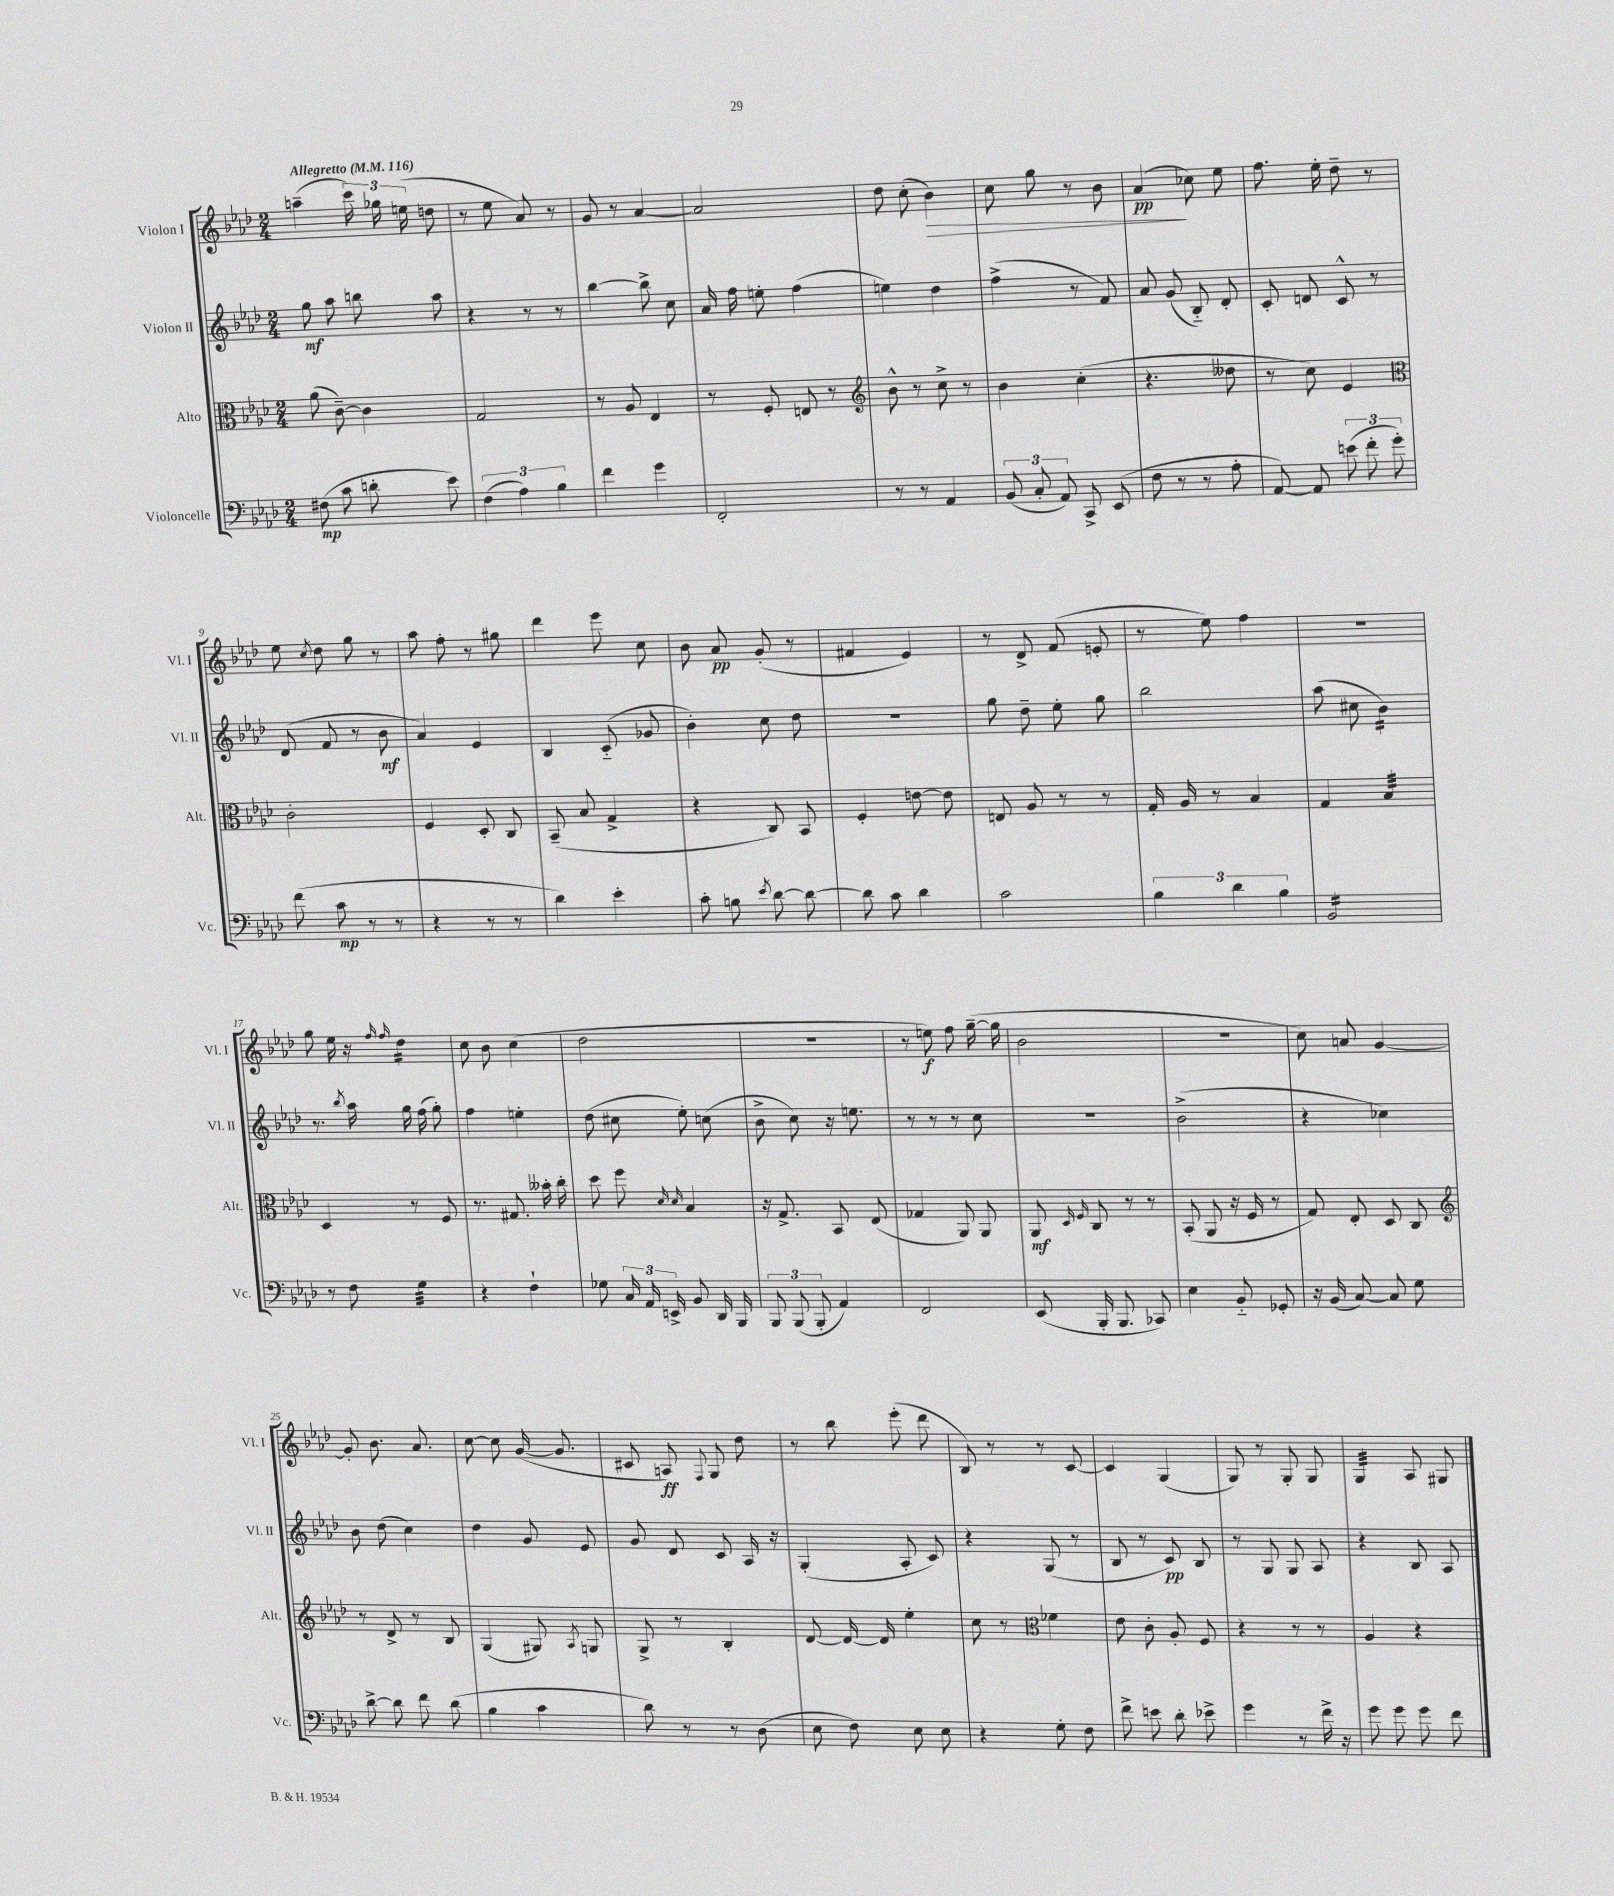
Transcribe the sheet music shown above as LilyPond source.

<<
\new StaffGroup <<
\new Staff = "s0" \with { instrumentName = "Violon I" shortInstrumentName = "Vl. I" } {
    \clef treble \key aes \major \numericTimeSignature \time 2/4 \tempo "Allegretto" 4 = 116
    \autoBeamOff a''4--( \tuplet 3/2 { c'''16) ges''16 e''16( } d''8 |
    r8 ees''8 aes'8) r8 |
    g'8 r8 aes'4~ |
    aes'2 |
    des''8 c''8-.( bes'4\>) |
    c''8 g''8 r8 bes'8 |
    aes'4\pp\!( ces''8) ees''8 |
    f''8. ees''16-. des''8-- r8 |
    ees''8 \acciaccatura { c''8 } des''8 g''8 r8 |
    aes''8 f''8-. r8 gis''8 |
    des'''4 ees'''8 c''8 |
    bes'8 aes'8\pp g'8-.( r8 |
    fis'4 ees'4) |
    r8 des'8-> f'8( e'8-. |
    r8 ees''8) f''4 |
    r2 |
    g''8 ees''16 r16 \grace { f''16 f''16 } des''4:16 |
    c''8 bes'8 c''4( |
    des''2 |
    R2 |
    r8 e''8\f) f''8 g''16~--( g''16 |
    bes'2 |
    r2 |
    c''8) a'8 g'4~ |
    g'8-. bes'8. aes'8. |
    c''8~ c''8 g'16~( g'8. |
    cis'8 a8\ff) \appoggiatura { f8 } g8 des''8 |
    r8 bes''8 ees'''8-.( des'''8 |
    bes8) r8 r8 c'8~ |
    c'4 g4( |
    g8) r8 g8-. g8 |
    g4:32 aes8 gis8 \bar "|." |
}
\new Staff = "s1" \with { instrumentName = "Violon II" shortInstrumentName = "Vl. II" } {
    \clef treble \key aes \major \numericTimeSignature \time 2/4
    \autoBeamOff g''8\mf aes''8 b''8 aes''8 |
    r4 r8 r8 |
    bes''4~ bes''8-> c''8 |
    aes'16 f''16 e''8-. f''4( |
    e''4) des''4 |
    f''4->( r8 f'8) |
    aes'8 g'8( bes8-_) des'8-. |
    c'8-. d'8 c'8-^ r8 |
    des'8( f'8 r8 bes'8\mf |
    aes'4) ees'4 |
    bes4 c'8-_( ges'8 |
    bes'4-.) c''8 des''8 |
    r2 |
    g''8 des''8-- ees''8-. g''8 |
    bes''2 |
    aes''8( cis''8 bes'4:16) |
    r8. \acciaccatura { bes''8 } aes''16 g''16 f''16( g''8-.) |
    f''4 e''4-. |
    des''8( cis''8 ees''8-.) c''8( |
    bes'8-> c''8) r16 e''8. |
    r8 r8 r8 c''8 |
    r2 |
    bes'2->( |
    r4 ces''4) |
    bes'8 des''8( c''4) |
    des''4 g'8 ees'8 |
    g'8 des'8 c'8 aes16 r16 |
    g4-.( aes8-. c'8) |
    r4 g8( r8 |
    bes8 r8 c'8\pp) bes8 |
    r8 g8 g8 aes8 |
    r4 bes8 aes8 \bar "|." |
}
\new Staff = "s2" \with { instrumentName = "Alto" shortInstrumentName = "Alt." } {
    \clef alto \key aes \major \numericTimeSignature \time 2/4
    \autoBeamOff aes'8( c'8~--) c'4 |
    g2 |
    r8 aes8 ees4 |
    r8 f8-. e8 r8 |
    \clef treble bes'8-^ r8 c''8-> r8 |
    bes'4 c''4-.( |
    r4. deses''8 |
    r8 c''8) ees'4 |
    \clef alto c'2-. |
    f4 des8-. c8 |
    bes,8--( bes8 g4-> |
    r4 c8) bes,8 |
    f4-. e'8~ e'8 |
    e8 aes8 r8 r8 |
    g16-. aes16 r8 bes4 |
    g4 bes4:32 |
    des4 r8 f8 |
    r8. gis8. beses'16-. c''16-. |
    des''8 f''8 \grace { des'16 des'16 } bes4 |
    r16 g8.-> bes,8 ees8( |
    ges4 aes,8) aes,8 |
    aes,8\mf \grace { des16 f16 } c8 r8 r8 |
    bes,8-.( aes,8 r16 f16 r8 |
    g8) ees8-. des8 c8 |
    \clef treble r8 des'8-> r8 bes8 |
    g4( gis8) \acciaccatura { aes8 } g8 |
    g8-> r8 bes4-. |
    des'8~ des'16~ des'16 ees''4-. |
    c''8 r8 \clef alto fes'4 |
    ees'8 c'8-. aes8-. f8 |
    r4 r8 r8 |
    aes4 r4 \bar "|." |
}
\new Staff = "s3" \with { instrumentName = "Violoncelle" shortInstrumentName = "Vc." } {
    \clef bass \key aes \major \numericTimeSignature \time 2/4
    \autoBeamOff fis8\mp( c'8 d'8-. ees'8) |
    \tuplet 3/2 { f4( aes4) bes4 } |
    f'4 g'4 |
    f,2-. |
    r8 r8 aes,4 |
    \tuplet 3/2 { bes,8( c8-. aes,8) } c,8-> ees,8( |
    f8 r8 r8 aes8-. |
    aes,8~) aes,8 \tuplet 3/2 { e'8( f'8-. g'8-.) } |
    f'8( c'8\mp r8 r8 |
    r4 r8 r8 |
    des'4) ees'4-. |
    c'8-. b8 \acciaccatura { ees'8 } des'8~ des'8~ |
    des'8 c'8 des'4 |
    c'2 |
    \tuplet 3/2 { bes4 des'4 bes4 } |
    bes,2:16 |
    r8 f8 g4:32 |
    r4 f4-! |
    ges8 \tuplet 3/2 { c16 aes,16 e,16-> } bes,8 des,16 bes,,16 |
    \tuplet 3/2 { bes,,8 bes,,8( bes,,8-. } aes,4) |
    f,2 |
    ees,8( bes,,16-. bes,,8. ces,8) |
    ees4 bes,8-_ ges,8-. |
    r16 bes,16( c8~) c8 g8 |
    des'8~-> des'8 f'8 des'8( |
    bes4 c'4 |
    des'8) r8 r8 des8( |
    ees8 f8) ees8 ees8 |
    r4 g8-. f8 |
    f'8-> e'8 des'8-. ees'8-> |
    g'4 r8 f'16-> r16 |
    g'8 g'8 g'8 f'8 \bar "|." |
}
>>
>>
